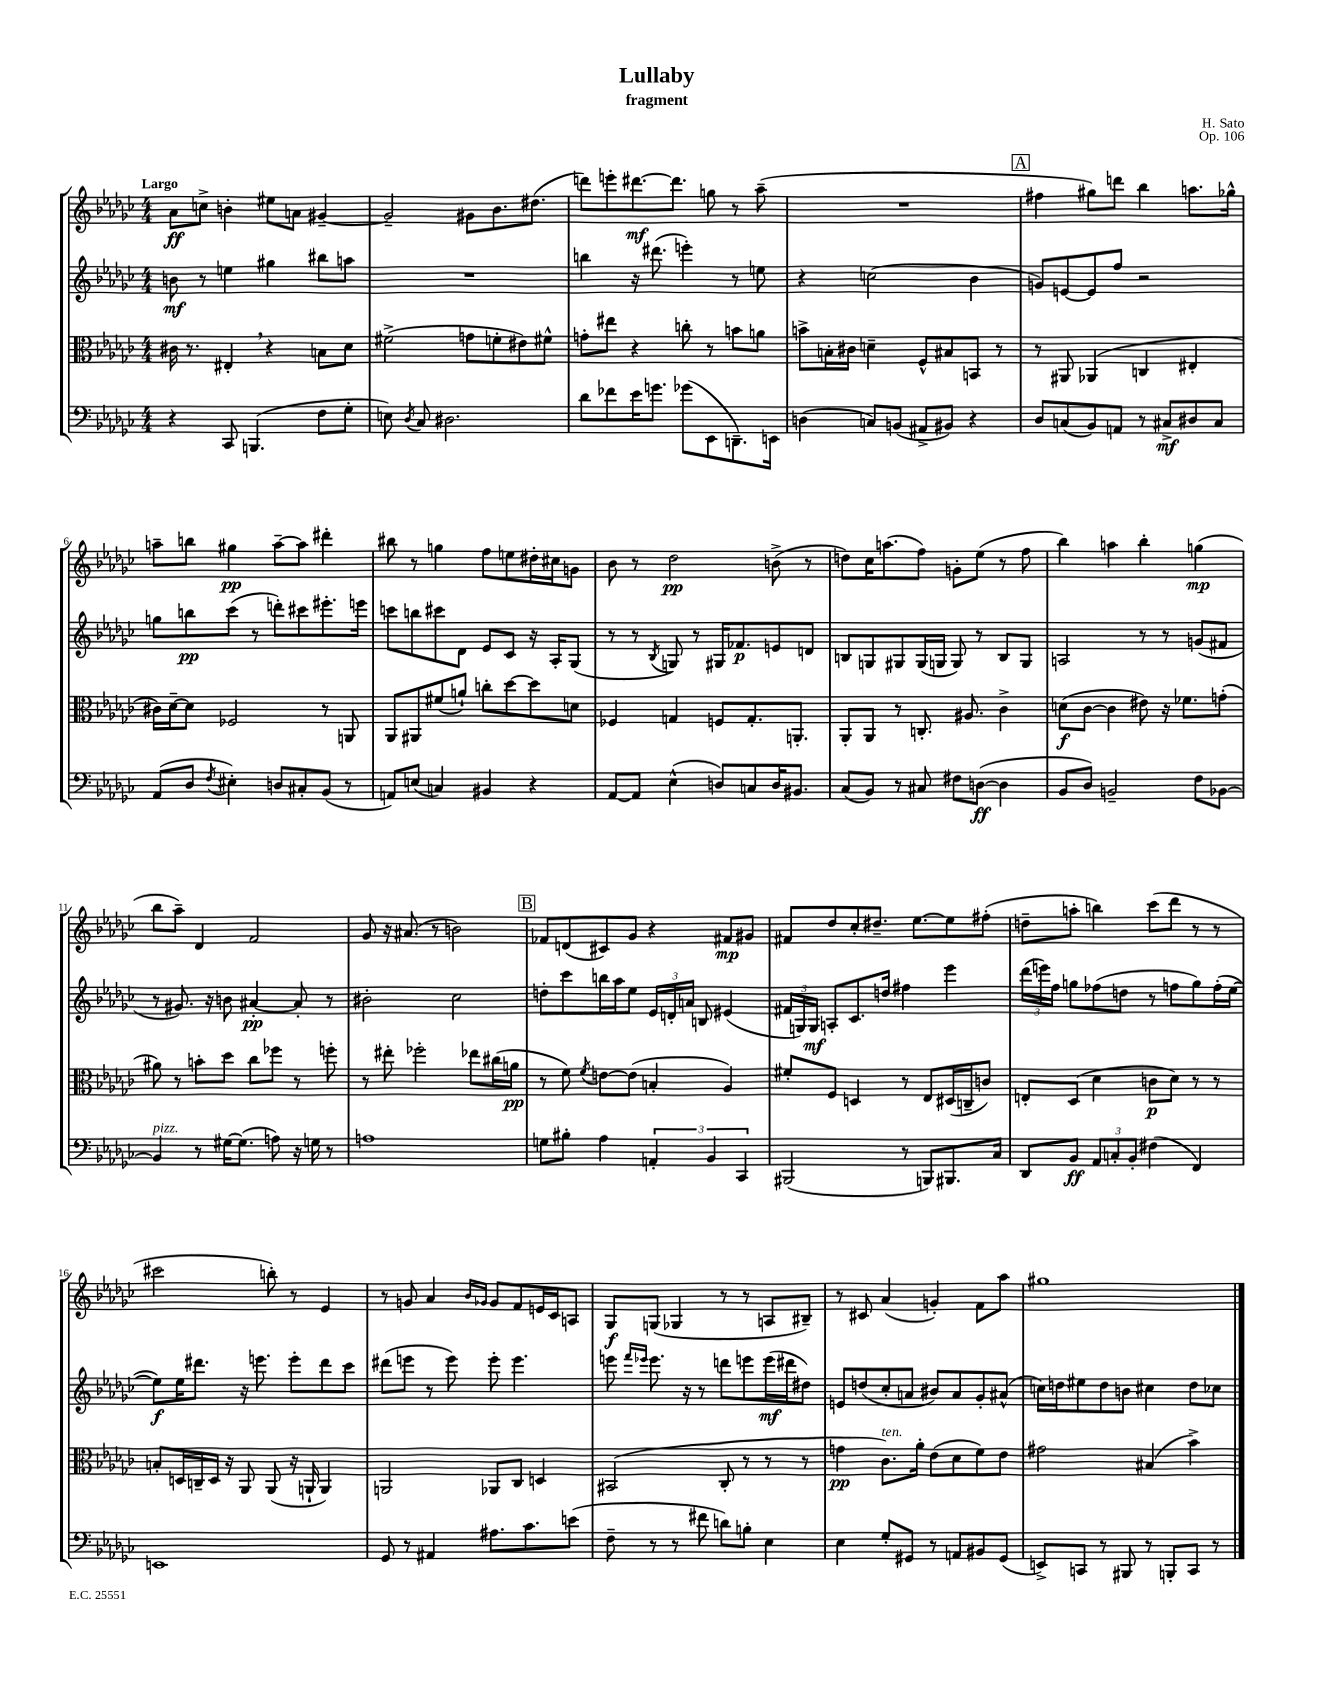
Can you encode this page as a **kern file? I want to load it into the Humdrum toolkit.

**kern	**kern	**kern	**kern
*staff4	*staff3	*staff2	*staff1
*clefF4	*clefC3	*clefG2	*clefG2
*k[b-e-a-d-g-c-]	*k[b-e-a-d-g-c-]	*k[b-e-a-d-g-c-]	*k[b-e-a-d-g-c-]
*M4/4	*M4/4	*M4/4	*M4/4
4r	16c#	8b	8a-
.	8.r	.	.
.	.	8r	8cc^
8CC-	4E#'	4ee	4b'
(4.BBB	.	.	.
.	4r	4gg#	8ee#
.	.	.	8a
8F	8B	8bb#	[4g#~
8G-'	8d-	8aa	.
=	=	=	=
8E)	(2f#^	1r	2g#~]
8qD-	.	.	.
8C-	.	.	.
2.D#	.	.	.
.	8g	.	8g#
.	8f'	.	8.b-
.	8e#)	.	.
.	.	.	(8.dd#
.	8f#^^	.	.
=	=	=	=
8d-	8g'	4bb	8ddd)
8f-	8ee#	.	8eee'
16e-	4r	16r	[8.ddd#
8.g	.	(8.ddd#	.
.	.	.	8.ddd#]
(8g-	8cc'	4eee')	.
8EE-	8r	.	8gg
8.DD~)	8b	8r	8r
.	8a	8ee	(8aa-~
16EE	.	.	.
=	=	=	=
(4D	8b^	4r	1r
.	16B'	.	.
.	16c#	.	.
8C)	4d~	(2cc	.
(8BB	.	.	.
8AA#^	8F^^	.	.
8BB#)	8B#	.	.
4r	8BB	4b-	.
.	8r	.	.
=	=	=	=
8D-	8r	8g)	4ff#
(8C	8AA#	[8e	.
8BB-)	(4AA-	8e]	8gg#)
8AA	.	8ff	8ddd
8r	4C	2r	4bb-
8C#^	.	.	.
8D#	4E#'	.	8.aa
8C#	.	.	.
.	.	.	16gg-^^
=	=	=	=
(8AA-	16c#)	8gg	8aa~
.	[16d-~	.	.
8D-	8d-]	8bb	8bb
8qF	.	.	.
4E#')	2F-	(8ccc-	4gg#
.	.	8r	.
8D	.	8ddd')	[8aa~
8C#'	.	8ccc#	8aa]
(8BB-	8r	8.eee#'	4ddd#'
8r	8AA	.	.
.	.	16eee	.
=	=	=	=
8AA)	8AA-	8ccc	8bb#
(8E	8AA#	8bb	8r
4C)	(8f#	8ccc#	4gg
.	8a`)	8d-	.
4BB#	8cc'	8e-	8ff
.	[8dd-	8c-	8ee
4r	8dd-]	16r	16dd#'
.	.	16A-'	16cc#
.	8d	(8G-	8g
=	=	=	=
[8AA-	4F-	8r	8b-
8AA-]	.	8r	8r
.	.	8qB-	.
(4E-^^	4G	8G)	2dd-
.	.	8r	.
8D)	8F	16G#	.
.	.	8.f-	.
8C	8.G'	.	.
16D	.	8e	(8b^
8.BB#	8.AA'	.	.
.	.	8d	8r
=	=	=	=
(8C-	8AA-'	8B	8dd)
8BB-)	8AA-	8G	16cc-
.	.	.	(8.aa
8r	8r	8G#	.
8C#	8.C'	(16G#	8ff)
.	.	16G	.
8F#	.	8G)	8g'
.	8.A#	.	.
([8D	.	8r	(8ee-
4D]	4c-^	8B	8r
.	.	8G	8ff
=	=	=	=
8BB-	(8d	2A	4bb-)
8D-)	[8c-	.	.
2BB~	4c-]	.	4aa
.	8e#)	8r	4bb-'
.	16r	8r	.
.	8.f-	.	.
8F	.	(8g	(4gg
[8BB-	(8g'	8f#	.
=	=	=	=
4BB-]	8a#)	8r	8bb-
.	8r	8.g#)	8aa-~)
8r	8b'	.	4d-
.	.	16r	.
[16G#	8dd-	8b	.
(8.G#]	.	.	.
.	8cc-	[4a#'	2f
8A)	8ff-	.	.
16r	8r	8a#']	.
16G	.	.	.
8r	8ff'	8r	.
=	=	=	=
1A	8r	2b#'	8g-
.	8ee#'	.	16r
.	.	.	(8.a#
.	2ff-'	.	.
.	.	.	8r
.	.	2cc-	2b)
.	8ee-	.	.
.	(16cc#	.	.
.	16a	.	.
=	=	=	=
8G	8r	8dd'	8f-
8B#'	8f)	8ccc-	(8d
.	8qf	.	.
4A-	[8e	16bb	8c#)
.	.	16aa-	.
.	(8e]	8ee-	8g-
6AA'	4B'	24e-	4r
.	.	24d'	.
.	.	24a	.
.	.	8B	.
6BB-	.	.	.
.	4A-)	(4e#	8f#
6CC-	.	.	.
.	.	.	8g#
=	=	=	=
(2BBB#	8f#'	24f#	8f#
.	.	24G)	.
.	.	24G	.
.	8F	8A'	8dd-
.	4D	8.c-	8cc-'
.	.	.	8.dd#~
.	.	16dd	.
8r	8r	4ff#	.
.	.	.	[8.ee-
8BBB)	8E-	.	.
8.BBB#	(16D#	4eee-	8ee-]
.	16C~	.	.
.	8c)	.	(8ff#'
16C-	.	.	.
=	=	=	=
8DD-	8E'	(24ddd-	8dd~
.	.	24eee)	.
.	.	24ff	.
8BB-	(8D-	8gg	8aa'
12AA-	4d-	(8ff-	4bb)
12C'	.	.	.
.	.	8dd	.
12BB-'	.	.	.
(4F#	8c	8r	(8ccc-
.	8d-)	8ff	8ddd-
4FF)	8r	8gg)	8r
.	8r	(16ff'	8r
.	.	[16ee-	.
=	=	=	=
1EE	8B'	8ee-])	2ccc#
.	16D	16ee-	.
.	16C~	8.ddd#	.
.	16D	.	.
.	16r	.	.
.	8AA-	16r	.
.	.	8.eee	.
.	(8AA-	.	8bb')
.	16r	8eee'	8r
.	16AA`	.	.
.	4AA)	8ddd#	4e-
.	.	8ccc-	.
=	=	=	=
8GG-	2AA	(8ddd#	8r
8r	.	8eee	8g
4AA#	.	8r	4a-
.	.	8eee)	.
.	.	.	16qqb-
.	.	.	16qqg-
8.A#	8AA-	8eee'	8g-
.	8C-	4.eee	8f
8.c-	.	.	.
.	4D	.	16e
.	.	.	16c-
(8e	.	.	8A
=	=	=	=
8F~	(2BB#	8eee	8G-
.	.	16qqfff	.
.	.	16qqeee-	.
8r	.	8.eee-	(8G
8r	.	.	4G-
.	.	16r	.
8f#	.	8r	.
8d)	8C-'	8ddd	8r
8B'	8r	8eee	8r
4E-	8r	(16eee	8A
.	.	16ddd#	.
.	8r	8dd#)	8B#~)
=	=	=	=
4E-	4g	8e	8r
.	.	(8dd	8c#
8G-'	8.c-)	8cc-'	(4a-
8GG#	.	8a	.
.	16a-'	.	.
8r	(8e-	8b#)	4g')
8AA	8d-	8a	.
8BB#	8f)	8g-'	8f
(8GG#	8e-	(8a#^^	8aa-
=	=	=	=
8EE^)	2g#	16cc)	1gg#
.	.	16dd	.
8CC	.	8ee#	.
8r	.	8dd	.
8BBB#	.	8b	.
8r	(4B#	4cc#	.
8BBB'	.	.	.
8CC	4b-^)	8dd	.
8r	.	8cc-	.
==	==	==	==
*-	*-	*-	*-
